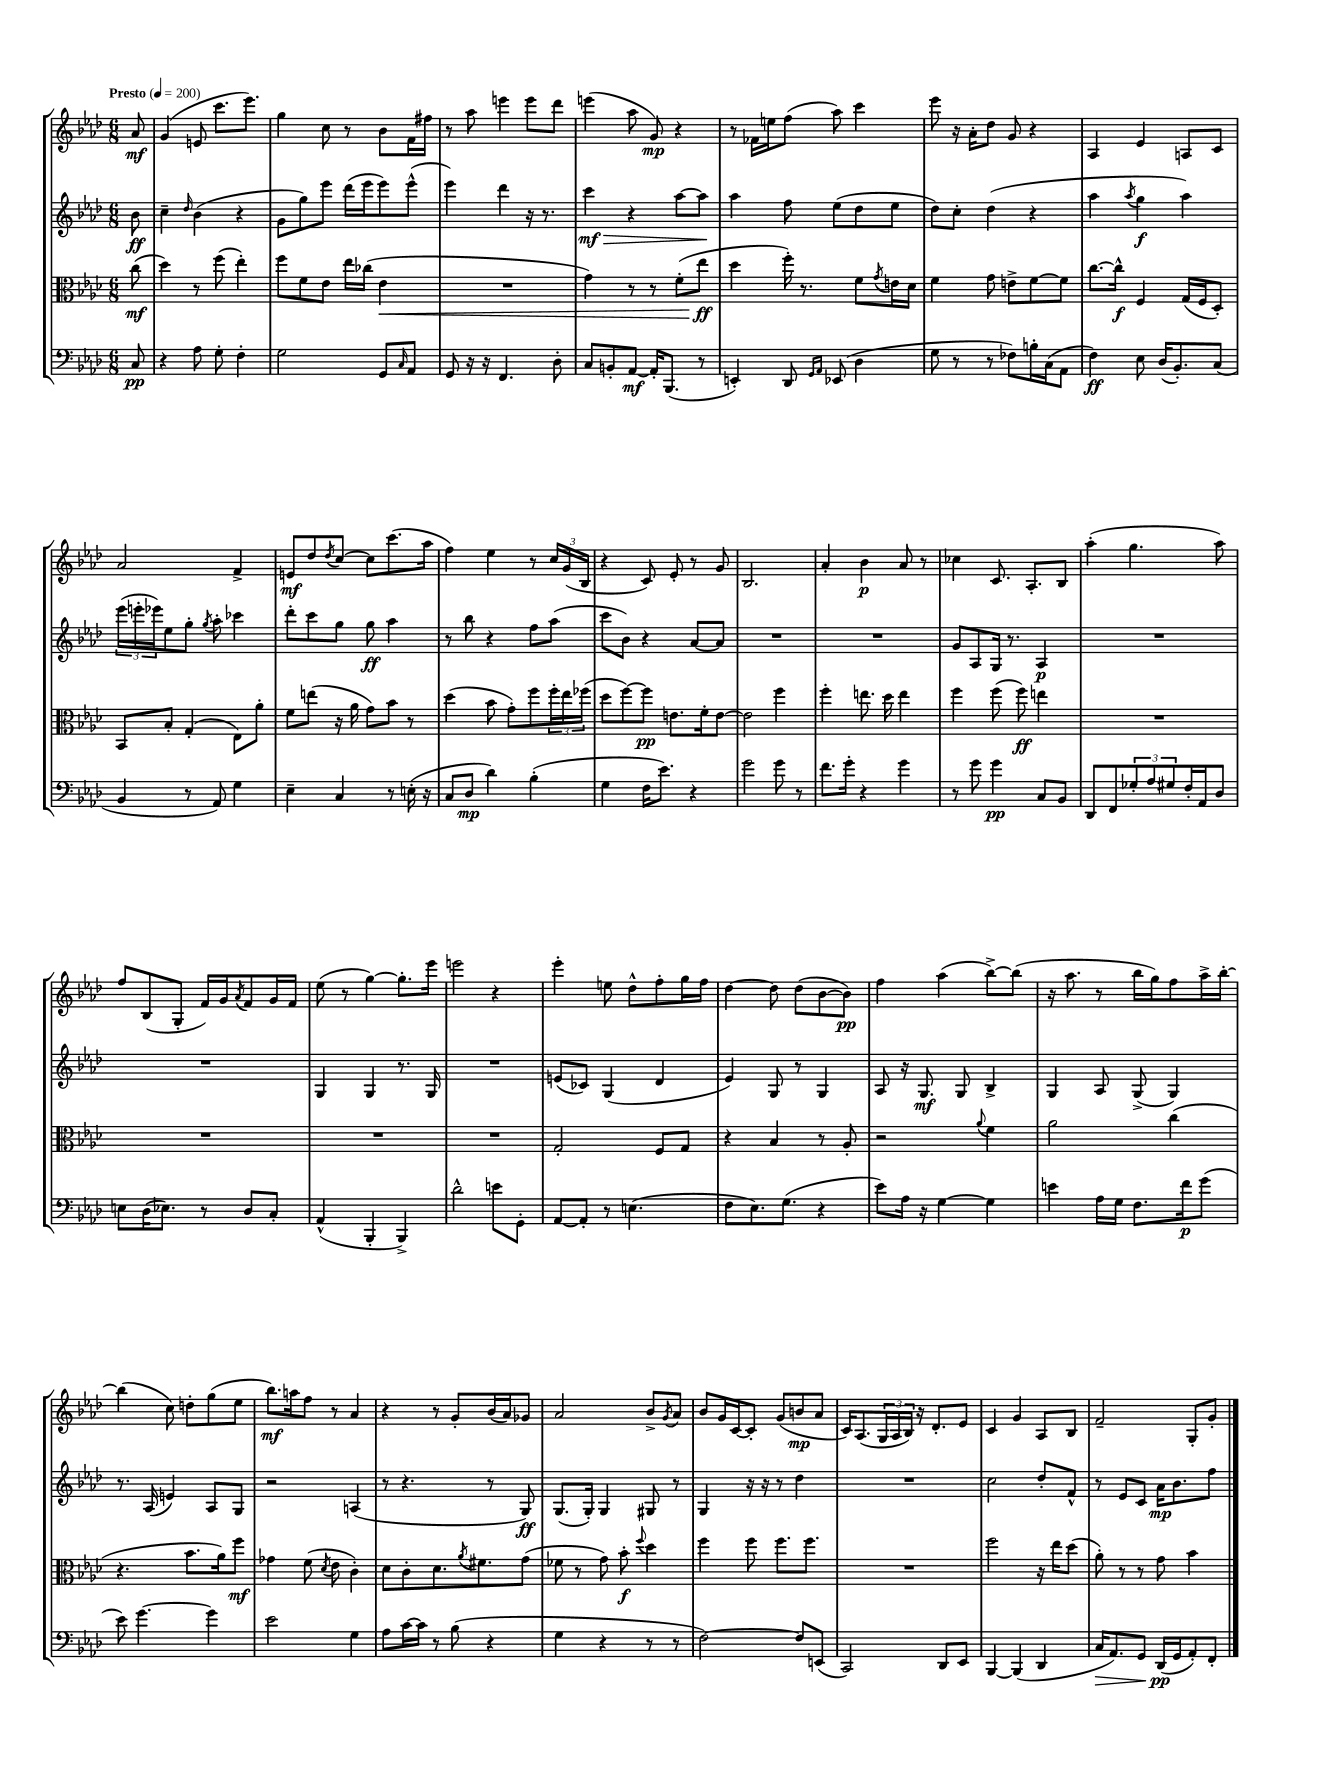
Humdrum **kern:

**kern	**dynam	**kern	**dynam	**kern	**dynam	**kern	**dynam
*part4	*part4	*part3	*part3	*part2	*part2	*part1	*part1
*staff4	*staff4	*staff3	*staff3	*staff2	*staff2	*staff1	*staff1
*clefF4	*	*clefC3	*	*clefG2	*	*clefG2	*
*k[b-e-a-d-]	*	*k[b-e-a-d-]	*	*k[b-e-a-d-]	*	*k[b-e-a-d-]	*
*M6/8	*	*M6/8	*	*M6/8	*	*M6/8	*
*MM200	*	*MM200	*	*MM200	*	*MM200	*
=	=	=	=	=	=	=	=
!	!	!	!	!	!	!LO:TX:a:B:t=Presto	!
8C/	pp	(8cc\	mf	8b-\	ff	8a-/	mf
=1	=1	=1	=1	=1	=1	=1	=1
4r	.	4dd-\)	.	4cc~\	.	(4g/	.
.	.	.	.	16qqdd-/	.	.	.
8A-\	.	8r	.	(4b-\	.	8en/	.
8G'\	.	(8ff\	.	.	.	8.ccc\L	.
4F'\	.	4ee-'\)	.	4r	.	.	.
.	.	.	.	.	.	8.eee-\J)	.
=2	=2	=2	=2	=2	=2	=2	=2
2G\	.	8ff\L	.	8g\L	.	4gg\	.
.	.	8f\	.	8gg\)	.	.	.
.	.	8e-\J	.	8eee-\J	.	8cc\	.
.	.	16ee-\LL	.	(16ddd-\LL	.	8r	.
.	.	(16cc-X\JJ	.	16eee-\J	.	.	.
!	!	!	!LO:HP:b	!	!	!	!
8GG/L	.	4e-\	<	8eee-\)	.	8b-\L	.
16qqC/	.	.	.	.	.	.	.
8AA-/J	.	.	.	(8eee-^^\J	.	16f\L	.
.	.	.	.	.	.	16ff#X\JJ	.
=3	=3	=3	=3	=3	=3	=3	=3
8GG/	.	2.r	.	4eee-\)	.	8r	.
16r	.	.	.	.	.	8aa-\	.
16r	.	.	.	.	.	.	.
4.FF/	.	.	.	4ddd-\	.	4eeen\	.
.	.	.	.	16r	.	8eee\L	.
.	.	.	.	8.r	.	.	.
8D-'\	.	.	.	.	.	8ddd-\J	.
=4	=4	=4	=4	=4	=4	=4	=4
!	!	!	!	!	!LO:HP:b	!	!
8C/L	.	4g\)	.	4ccc\	> mf	(4eeen\	.
8BBn'/	.	.	.	.	.	.	.
[8AA-/J	mf	8r	.	4r	.	8aa-\	.
16AA-'/KL]	.	8r	.	.	.	8g/)	mp
(8.BBB-/J	.	.	.	.	.	.	.
.	.	(8f'\L	.	[8aa-\L	.	4r	.
8r	.	8ee-\J	ff	8aa-\J]	.	.	.
.	.	.	[	.	]	.	.
=5	=5	=5	=5	=5	=5	=5	=5
4EEn'/)	.	4dd-\	.	4aa-\	.	8r	.
.	.	.	.	.	.	16f-X\LL	.
.	.	.	.	.	.	16een\J	.
8DD-/	.	16ff'\)	.	8ff\	.	(8ff\J	.
.	.	8.r	.	.	.	.	.
16qqGG/LL	.	.	.	.	.	.	.
16qqAA-/JJ	.	.	.	.	.	.	.
(8EE-X/	.	.	.	(8ee-\L	.	8aa-\)	.
4D-\	.	8f\L	.	8dd-\	.	4ccc\	.
.	.	8qg/	.	.	.	.	.
.	.	16en\L	.	8ee-\J	.	.	.
.	.	16d-\JJ	.	.	.	.	.
=6	=6	=6	=6	=6	=6	=6	=6
8G\	.	4f\	.	8dd-\L)	.	8eee-\	.
8r	.	.	.	8cc'\J	.	16r	.
.	.	.	.	.	.	16a-'\KL	.
8r	.	8g\	.	(4dd-\	.	8dd-\J	.
8F-X\L)	.	8en^\L	.	.	.	8g/	.
16Bn'\L	.	[8f\	.	4r	.	4r	.
(16C\J	.	.	.	.	.	.	.
8AA-\J	.	8f\J]	.	.	.	.	.
=7	=7	=7	=7	=7	=7	=7	=7
4F\)	ff	[8.cc\L	.	4aa-\	.	4A-/	.
.	.	16cc^^\Jk]	f	.	.	.	.
.	.	.	.	8qaa-/	.	.	.
8E-\	.	4F/	.	4gg\	f	4e-/	.
(16D-/KL	.	.	.	.	.	.	.
8.BB-'/)	.	.	.	.	.	.	.
.	.	(16G/LL	.	4aa-\)	.	8An/L	.
.	.	16F/J	.	.	.	.	.
(8C/J	.	8D-'/J)	.	.	.	8c/J	.
!!LO:LB:g=z
=8	=8	=8	=8	=8	=8	=8	=8
4BB-/	.	8BB-/L	.	(24eee-\LL	.	2a-/	.
.	.	.	.	24eeen'\	.	.	.
.	.	.	.	24eee-X\J)	.	.	.
.	.	8B-'/J	.	8ee-\	.	.	.
8r	.	(4G'/	.	8gg'\J	.	.	.
.	.	.	.	8qgg/	.	.	.
8AA-/)	.	.	.	8aa-'\	.	.	.
4G\	.	8E-\L)	.	4ccc-X\	.	4f^/	.
.	.	8a-'\J	.	.	.	.	.
=9	=9	=9	=9	=9	=9	=9	=9
4E-~\	.	8f\L	.	8ddd-'\L	.	8en/L	mf
.	.	(8een\J	.	8ccc\	.	8dd-/	.
.	.	.	.	.	.	8qdd-/	.
4C/	.	16r	.	8gg\J	.	[8cc/J	.
.	.	16a-\	.	.	.	.	.
.	.	8g\L)	.	8gg\	ff	8cc\L]	.
8r	.	8b-\J	.	4aa-\	.	(8.ccc\	.
(16En'\	.	8r	.	.	.	.	.
16r	.	.	.	.	.	16aa-\Jk	.
=10	=10	=10	=10	=10	=10	=10	=10
8C/L	.	(4dd-\	.	8r	.	4ff\)	.
8D-/J	mp	.	.	8bb-\	.	.	.
4d-\)	.	8b-\	.	4r	.	4ee-\	.
.	.	8g'\L)	.	.	.	.	.
(4B-'\	.	8ff\	.	8ff\L	.	8r	.
.	.	24ff'\L	.	(8aa-\J	.	24cc/LL	.
.	.	24ee-\	.	.	.	(24g/	.
.	.	(24ff-X\JJ	.	.	.	24B-/JJ	.
=11	=11	=11	=11	=11	=11	=11	=11
4G\	.	8dd-\L	.	8ccc\L	.	4r	.
.	.	[8ff\)	.	8b-\J)	.	.	.
16F\KL	.	8ff\J]	pp	4r	.	8c/)	.
8.e-\J)	.	.	.	.	.	.	.
.	.	8.en\L	.	.	.	8e-'/	.
4r	.	.	.	[8a-/L	.	8r	.
.	.	16f'\k	.	.	.	.	.
.	.	[8e\J	.	8a-/J]	.	8g/	.
=12	=12	=12	=12	=12	=12	=12	=12
2g\	.	2e\]	.	2.r	.	2.B-/	.
8g\	.	4ff\	.	.	.	.	.
8r	.	.	.	.	.	.	.
=13	=13	=13	=13	=13	=13	=13	=13
8.f\L	.	4ff'\	.	2.r	.	4a-'/	.
16g'\Jk	.	.	.	.	.	.	.
4r	.	8.een\	.	.	.	4b-\	p
.	.	16dd-\	.	.	.	.	.
4g\	.	4ee\	.	.	.	8a-/	.
.	.	.	.	.	.	8r	.
=14	=14	=14	=14	=14	=14	=14	=14
8r	.	4ff\	.	8g/L	.	4cc-X\	.
8g\	.	.	.	8A-/	.	.	.
4g\	pp	(8ff\	.	16G/Jk	.	8.c/	.
.	.	.	.	8.r	.	.	.
.	.	8ff\)	ff	.	.	.	.
.	.	.	.	.	.	8.A-'/L	.
8C/L	.	4een\	.	4A-/	p	.	.
8BB-/J	.	.	.	.	.	8B-/J	.
=15	=15	=15	=15	=15	=15	=15	=15
8DD-/L	.	2.r	.	2.r	.	(4aa-'\	.
8FF/	.	.	.	.	.	.	.
12G-X'/	.	.	.	.	.	4.gg\	.
12A-/	.	.	.	.	.	.	.
12G#X/	.	.	.	.	.	.	.
16F'/L	.	.	.	.	.	.	.
16AA-/J	.	.	.	.	.	.	.
8D-/J	.	.	.	.	.	8aa-\)	.
!!LO:LB:g=z
=16	=16	=16	=16	=16	=16	=16	=16
8En\L	.	2.r	.	2.r	.	8ff/L	.
(16D-\K	.	.	.	.	.	(8B-/	.
8.E-X\J)	.	.	.	.	.	.	.
.	.	.	.	.	.	8G'/J	.
8r	.	.	.	.	.	16f/LL)	.
.	.	.	.	.	.	16g/J	.
.	.	.	.	.	.	8qa-/	.
8D-/L	.	.	.	.	.	8f/	.
8C'/J	.	.	.	.	.	16g/L	.
.	.	.	.	.	.	16f/JJ	.
=17	=17	=17	=17	=17	=17	=17	=17
(4AA-^^/	.	2.r	.	4G/	.	(8ee-\	.
.	.	.	.	.	.	8r	.
4BBB-'/	.	.	.	4G/	.	[4gg\)	.
4BBB-^/)	.	.	.	8.r	.	8.gg'\L]	.
.	.	.	.	16G/	.	16eee-\Jk	.
=18	=18	=18	=18	=18	=18	=18	=18
2d-^^\	.	2.r	.	2.r	.	2eeen\	.
8en\L	.	.	.	.	.	4r	.
8GG'\J	.	.	.	.	.	.	.
=19	=19	=19	=19	=19	=19	=19	=19
[8AA-/L	.	2G'/	.	(8en/L	.	4eee-'\	.
8AA-'/J]	.	.	.	8c-X/J)	.	.	.
8r	.	.	.	(4G/	.	8een\	.
(4.En\	.	.	.	.	.	8dd-^^\L	.
.	.	8F/L	.	4d-/	.	8ff'\	.
.	.	8G/J	.	.	.	16gg\L	.
.	.	.	.	.	.	16ff\JJ	.
=20	=20	=20	=20	=20	=20	=20	=20
8F\L	.	4r	.	4e-/)	.	[4dd-\	.
8.E-\)	.	.	.	.	.	.	.
.	.	4B-/	.	8G/	.	8dd-\]	.
(8.G\J	.	.	.	.	.	.	.
.	.	.	.	8r	.	(8dd-\L	.
4r	.	8r	.	4G/	.	[8b-\	.
.	.	8A-'/	.	.	.	8b-\J])	pp
=21	=21	=21	=21	=21	=21	=21	=21
8e-\L)	.	2r	.	8A-/	.	4ff\	.
16A-\Jk	.	.	.	16r	.	.	.
16r	.	.	.	8.G/	mf	.	.
[4G\	.	.	.	.	.	(4aa-\	.
.	.	.	.	8G/	.	.	.
.	.	8qqa-/	.	.	.	.	.
4G\]	.	4f\	.	4B-^/	.	[8bb-^\L)	.
.	.	.	.	.	.	(8bb-\J]	.
=22	=22	=22	=22	=22	=22	=22	=22
4en\	.	2a-\	.	4G/	.	16r	.
.	.	.	.	.	.	8.aa-\	.
16A-\LL	.	.	.	8A-/	.	8r	.
16G\JJ	.	.	.	.	.	.	.
8.F\L	.	.	.	(8G^/	.	16bb-\LL	.
.	.	.	.	.	.	16gg\J)	.
.	.	(4cc\	.	4G/)	.	8ff\	.
16f\k	p	.	.	.	.	.	.
(8g\J	.	.	.	.	.	16aa-^\L	.
.	.	.	.	.	.	[16bb-'\JJ	.
!!LO:LB:g=z
=23	=23	=23	=23	=23	=23	=23	=23
8e-\)	.	4.r	.	8.r	.	(4bb-\]	.
[4.g\	.	.	.	.	.	.	.
.	.	.	.	(16A-/	.	.	.
.	.	.	.	4en/)	.	8cc\)	.
.	.	8.b-\L	.	.	.	8ddn'\L	.
4g\]	.	.	.	8A-/L	.	(8gg\	.
.	.	16a-\k)	.	.	.	.	.
.	.	8ff\J	mf	8G/J	.	8ee-\J	.
=24	=24	=24	=24	=24	=24	=24	=24
2e-\	.	4g-X\	.	2r	.	8.bb-\L)	mf
.	.	.	.	.	.	16aan\k	.
.	.	(8f\	.	.	.	8ff\J	.
.	.	8qd-/	.	.	.	.	.
.	.	8e-\	.	.	.	8r	.
4G\	.	4c'\)	.	(4An/	.	4a-/	.
=25	=25	=25	=25	=25	=25	=25	=25
8A-\L	.	8d-\L	.	8r	.	4r	.
[16c\L	.	8c'\	.	4.r	.	.	.
16c\JJ]	.	.	.	.	.	.	.
8r	.	8.d-\	.	.	.	8r	.
(8B-\	.	.	.	.	.	8g'/L	.
.	.	8qa-/	.	.	.	.	.
.	.	8.f#X\	.	.	.	.	.
4r	.	.	.	8r	.	(16b-/L	.
.	.	.	.	.	.	16a-/J)	.
.	.	(8g\J	.	8G/)	ff	8g-X/J	.
=26	=26	=26	=26	=26	=26	=26	=26
4G\	.	8f-X\	.	(8.G/L	.	2a-/	.
.	.	8r	.	.	.	.	.
.	.	.	.	16G'/Jk)	.	.	.
4r	.	8g\)	.	4G/	.	.	.
.	.	8b-'\	f	.	.	.	.
.	.	8qqff/	.	.	.	.	.
8r	.	4dd-\	.	8G#X/	.	8b-^/L	.
.	.	.	.	.	.	8qg/	.
8r	.	.	.	8r	.	8a-/J	.
=27	=27	=27	=27	=27	=27	=27	=27
[2F\)	.	4ff\	.	4G/	.	8b-/L	.
.	.	.	.	.	.	16g/L	.
.	.	.	.	.	.	[16c/J	.
.	.	8ff\	.	16r	.	8c'/J]	.
.	.	.	.	16r	.	.	.
.	.	8.ff\L	.	8r	.	(8g/L	.
8F/L]	.	.	.	4dd-\	.	8bn/	mp
.	.	8.ff\J	.	.	.	.	.
(8EEn/J	.	.	.	.	.	8a-/J	.
=28	=28	=28	=28	=28	=28	=28	=28
2CC/)	.	2.r	.	2.r	.	16c/KL)	.
.	.	.	.	.	.	(8.A-/	.
.	.	.	.	.	.	24G/L	.
.	.	.	.	.	.	24A-/	.
.	.	.	.	.	.	24B-/JJ)	.
.	.	.	.	.	.	16r	.
.	.	.	.	.	.	8.d-'/L	.
8DD-/L	.	.	.	.	.	.	.
8EE-/J	.	.	.	.	.	8e-/J	.
=29	=29	=29	=29	=29	=29	=29	=29
[4BBB-/	.	2ff\	.	2cc\	.	4c/	.
(4BBB-/]	.	.	.	.	.	4g/	.
4DD-/	.	16r	.	8dd-'/L	.	8A-/L	.
.	.	16ee-\KL	.	.	.	.	.
.	.	(8dd-\J	.	8f^^/J	.	8B-/J	.
=30	=30	=30	=30	=30	=30	=30	=30
!	!LO:HP:b	!	!	!	!	!	!
16C/KL	>	8a-'\)	.	8r	.	2f~/	.
8.AA-/)	.	.	.	.	.	.	.
.	.	8r	.	8e-/L	.	.	.
8GG/J	.	8r	.	8c/J	.	.	.
(16DD-/LL	pp	8g\	.	16a-\KL	mp	.	.
16GG/J	]	.	.	8.b-\	.	.	.
8AA-'/)	.	4b-\	.	.	.	8G'/L	.
8FF'/J	.	.	.	8ff\J	.	8g'/J	.
==	==	==	==	==	==	==	==
*-	*-	*-	*-	*-	*-	*-	*-
